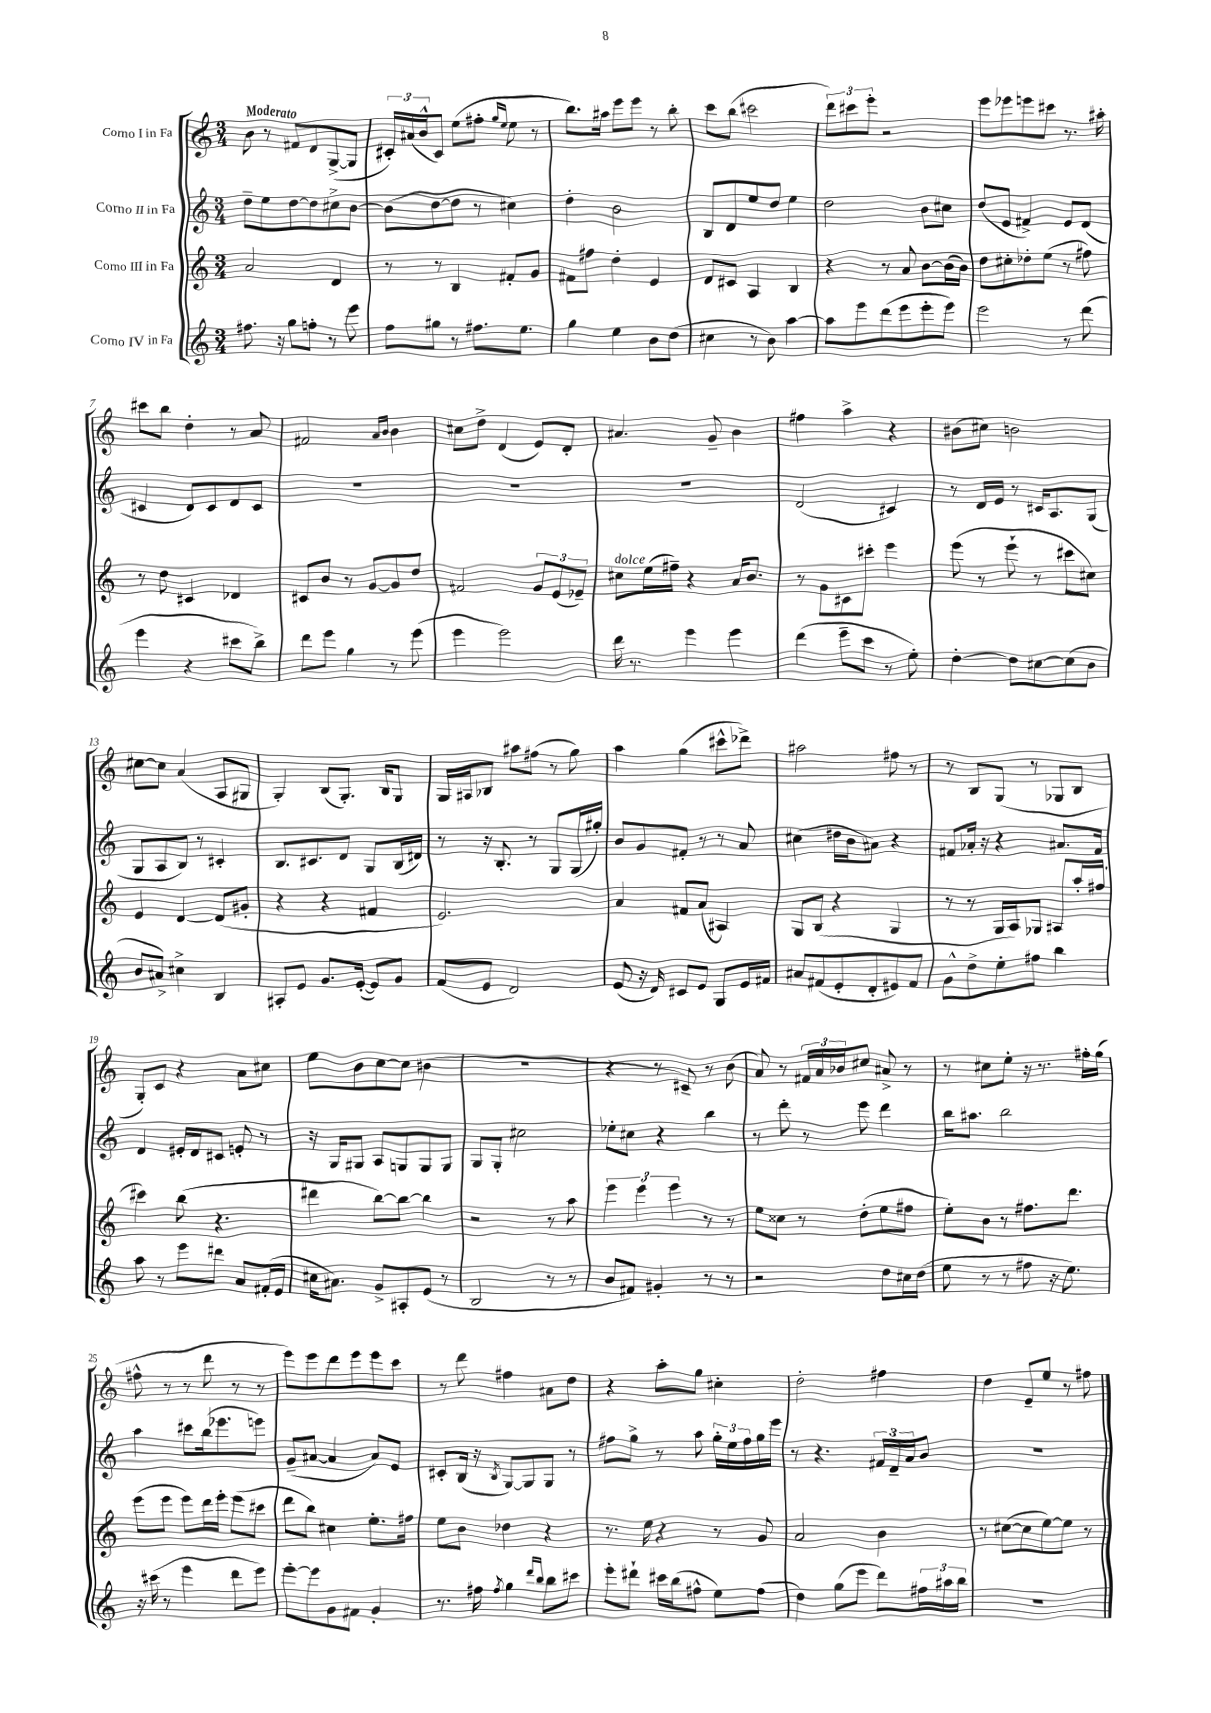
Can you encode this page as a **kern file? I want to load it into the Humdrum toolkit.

**kern	**kern	**kern	**kern
*part4	*part3	*part2	*part1
*staff4	*staff3	*staff2	*staff1
*I"Corno IV in Fa	*I"Corno III in Fa	*I"Corno II in Fa	*I"Corno I in Fa
*clefG2	*clefG2	*clefG2	*clefG2
*k[]	*k[]	*k[]	*k[]
*M3/4	*M3/4	*M3/4	*M3/4
=1	=1	=1	=1
!	!	!	!LO:TX:a:B:t=Moderato
8.ff#X\	2a/	8dd~\L	8b\
.	.	8ee\	8r
16r	.	.	.
8gg\L	.	[8dd\	8f#X/L
8ffn'\J	.	8dd\]	8d/
8r	4d/	8cc#X^\	([8G^/
8eee\	.	[8b\J	8G/J]
=2	=2	=2	=2
8ff\L	8r	(8b\L]	24c#X'/LL)
.	.	.	(24a#X/
.	.	.	24b^^/J
8gg#X\J	8r	[8dd\	8c#/J)
8r	4B/	8dd\J]	(8ee\L
8.ff#X\L	.	8r	8ff#X'\J
.	.	.	16qqgg/LL
.	.	.	16qqee/JJ
.	8f#X'/L	4cc#X\)	8ee\
8.ee\J	.	.	.
.	8g/J	.	8r
=3	=3	=3	=3
4gg\	8f#X\L	4dd'\	8.bb\L)
.	8ff#X\J	.	.
.	.	.	16aa#X\Jk
4ee\	4dd'\	2b\	8eee\L
.	.	.	8eee\J
8b\L	4e/	.	8r
(8dd\J	.	.	8bb'\
=4	=4	=4	=4
4cc#X\	8d/L	8B/L	8ccc\L
.	8c#X/J	8d/	(8bb\J
8r	4A/	8ee/	2ccc#X\
8b\)	.	8dd/J	.
[4aa\	4B/	4ee\	.
=5	=5	=5	=5
8aa\L]	4r	2dd\	12ddd\L)
.	.	.	12ccc#X\
8eee\	.	.	.
.	.	.	12eee'\J
(8ddd\	8r	.	2r
8eee\	8a/	.	.
8eee'\	[8b\L	8b\L	.
8eee\J)	(16b\L]	8cc#X\J	.
.	16b\JJ)	.	.
=6	=6	=6	=6
2eee\	8dd\L	(8dd/L	8eee\L
.	8cc#X'\	8e/J	8eee-X\
.	8dd-X'\	4f#X^/)	8eeen\
.	(8ee\J	.	8ccc#X\J
8r	8r	8e/L	8.r
(8ddd\	8ff#X\)	(8d/J	.
.	.	.	16aa#X'\
!!LO:LB:g=z
=7	=7	=7	=7
4eee\	8r	4c#X/	8ccc#X\L
.	8dd\	.	8bb\J
4r	4c#X/	8d/L)	4dd'\
.	.	8c#/	.
8ccc#X\L	4d-X/	8d/	8r
8bb^\J)	.	8c#/J	8a/
=8	=8	=8	=8
8ddd\L	8c#X/L	2.r	2f#X/
8eee\J	8b/J	.	.
4gg\	8r	.	.
.	[8g/L	.	.
.	.	.	16qqa/LL
.	.	.	16qqb/JJ
8r	8g/]	.	4b\
(8eee\	8dd/J	.	.
=9	=9	=9	=9
4eee\	2f#X/	2.r	8cc#X\L
.	.	.	8dd^\J
2eee\)	.	.	(4d/
.	12g/L	.	8e/L)
.	(12e/	.	.
.	.	.	8d'/J
.	12e-X~/J)	.	.
=10	=10	=10	=10
!	!LO:TX:a:i:t=dolce	!	!
16ddd\	8cc#X\L	2.r	4.a#X/
8.r	.	.	.
.	(16ee\L	.	.
.	16ff#X~\JJ)	.	.
4eee\	4r	.	.
.	.	.	8g~/
4eee\	16a/KL	.	4b\
.	8.b/J	.	.
=11	=11	=11	=11
(4ddd\	8r	(2d/	4ff#X\
.	8g\L	.	.
8eee~\L	8c#X\	.	4aa^\
8ccc\J	8ccc#X'\J	.	.
8r	4eee\	4c#X/)	4r
8ee'\)	.	.	.
=12	=12	=12	=12
[4dd'\	(8eee\	8r	(8b#X\L
.	8r	16d/LL	8cc#X\J)
.	.	16e/JJ	.
8dd\L]	8eee`\	8r	2bn\
[8cc#X\	8r	16c#X/KL	.
.	.	8.A/	.
(8cc#\]	8ccc#X\L	.	.
8b\J	8cc#X\J)	(8G/J	.
!!LO:LB:g=z
=13	=13	=13	=13
8b/L	4e/	8G/L	[8cc#X\L
8a#X^/J)	.	8A/	8cc#\J]
4cc#X^\	[4d/	8B/J)	(4a/
.	.	8r	.
4B/	(8d/L]	4c#X'/	8A/L
.	8g#X'/J	.	8G#X/J
=14	=14	=14	=14
8A#X'/L	4r	8.B/L	4G'/)
8e/J	.	.	.
.	.	8.c#X/	.
8.g/L	4r	.	(8B/L
.	.	8d/J	8.G'/J)
([16e'/Jk	.	.	.
8e/L])	4f#X/	8G/L	.
.	.	.	16B/KL
8g/J	.	(16B/L	8G/J
.	.	16d#X/JJ)	.
=15	=15	=15	=15
(8f/L	2.e/)	8r	16G/LL
.	.	.	16A#X/J
8e/J	.	16r	8B-X/J
.	.	8.B'/	.
2d/)	.	.	8aa#X\L
.	.	8r	(8ff#X\J
.	.	8G/L	8r
.	.	(16G/L	8gg\)
.	.	16gg#X'/JJ)	.
=16	=16	=16	=16
(8e/	4a/	8b/L	4aa\
16r	.	8g/	.
16d/)	.	.	.
8c#X/L	8f#X/L	8f#X'/J	(4gg\
8e/J	(8a/J	8r	.
8G/L	4A#X/)	8r	8ccc#X^^\L
16e/L	.	8a/	8ddd-X^\J)
16f#X/JJ	.	.	.
=17	=17	=17	=17
8a#X/L	8G/L	(4cc#X\	2aa#X\
(8f#X/	(8B/J	.	.
8e'/	4r	16dd#X\LL	.
.	.	16b\J	.
8d'/	.	8a#X\J)	.
8e#X/)	4G/	4r	8ff#X\
8f#/J	.	.	8r
=18	=18	=18	=18
8g^^\L	8r	8f#X/L	8r
8dd^\	8r	16a-X'/Jk	8B/L
.	.	16r	.
8ee'\	16G/LL	4r	(8G/J
.	16A/J)	.	.
8ff#X\J	8G-X/J	.	8r
4bb\	8A#X/L	8.a#X/L	8G-X/L
.	16aa'/L	.	8B/J
.	(16ff#X/JJ	16f#/Jk	.
!!LO:LB:g=z
=19	=19	=19	=19
8aa\	4ccc#X\)	4d/	8G'/L)
8r	.	.	8c/J
8eee\L	(8bb\	16e#X'/LL	4r
.	.	16d/J	.
8ddd#X\J	4.r	8c#X/J	.
8a/L	.	8en'/	8a\L
(16f#X'/L	.	8r	8cc#X\J
16e/JJ	.	.	.
=20	=20	=20	=20
16cc#X\KL	4ddd#X\	16r	8ee\L
8.a#X\J)	.	16G/KL	.
.	.	8G#X/J	8b\
8g^/L	[8bb\L)	8A/L	[8cc\
8A#X'/	8bb\J_	8Gn/	8cc\J]
(8e/J	4bb\]	8G/	(4b#X\
8r	.	8G/J	.
=21	=21	=21	=21
2B/	2r	8G/L	2.r
.	.	8G'/J	.
.	.	2cc#X\	.
8r	8r	.	.
8r	8aa\	.	.
=22	=22	=22	=22
8b/L	6eee\	8ee-X'\L	4r
8f#X/J)	.	8cc#X\J	.
.	6eee\	.	.
4g#X'/	.	4r	8r
.	6eee\	.	.
.	.	.	8c#X~/)
8r	8r	4bb\	8r
8r	8r	.	(8b\
=23	=23	=23	=23
2r	8ee\L	8r	8a/)
.	8cc##X\J	8ddd'\	8r
.	8r	8r	24f#X/LL
.	.	.	24a/
.	.	.	24b-X/J
.	(8dd'\L	8eee\	8cc#X/J
8dd\L	8ee\	4ddd\	8a#X^/
16cc#X\L	8ff#X\J	.	8r
(16dd\JJ	.	.	.
=24	=24	=24	=24
8ee\	8ee'\L)	16bb\KL	8r
.	.	8.aa#X\J	.
8r	8b\J	.	8cc#X\L
8r	8r	2bb\	8ee'\J
8ff#X\	8.ff#X\L	.	16r
.	.	.	8.r
16r	.	.	.
8.ee\)	8.ddd\J	.	.
.	.	.	16ff#X'\LL
.	.	.	(16gg\JJ
!!LO:LB:g=z
=25	=25	=25	=25
16r	(8eee\L	4aa\	8ff#X^^\
(16ccc#X\	.	.	.
8r	8eee\J	.	8r
4eee\	8eee\L)	8ccc#X\L	8r
.	16ddd\L	(16bb\k	8ddd\
.	16eee'\JJ	8.eee-X\	.
8ddd\L	(8eee\L	.	8r
8eee\J)	8ccc#X\J	8eeen\J)	8r
=26	=26	=26	=26
[8eee'\L	8ddd\L	(8g~/L	8eee\L)
8eee\]	8bb\J)	[8a#X/J	8eee\
8g\	4cc#X\	4a#/]	8ddd\
8f#X\J	.	.	8eee\
4g'/	8.ee'\L	8a#/L)	8eee\
.	.	8e/J	8ccc\J
.	16ff#X\Jk	.	.
=27	=27	=27	=27
8.r	8ee\L	8c#X'/L	8r
.	8b\J	(16B/Jk	8ddd\
16ff#X\	.	16r	.
8qff#/	.	8qB/	.
4gg\	4dd-X\	[8G/L)	4ff#X\
.	.	8G/]	.
16qqddd/LL	.	.	.
16qqbb/JJ	.	.	.
8bb\L	4r	8G/J	8a#X\L
8ccc#X\J	.	8r	8dd\J
=28	=28	=28	=28
8eee'\L	8.r	8ff#X\L	4r
8ddd#X`\J	.	8gg^\J	.
.	16ee\	.	.
16ccc#X\LL	4r	8r	8aa'\L
(16bb\J	.	.	.
8ff#X^^\J	.	8aa\	8gg\J
8ee\L)	8r	24gg'\LL	4cc#X'\
.	.	24ee\	.
.	.	24ff#\	.
(8ff#\J	8g/	16gg\	.
.	.	16eee\JJ	.
=29	=29	=29	=29
4dd\)	2a/	8r	2dd'\
.	.	4.r	.
(8gg\L	.	.	.
8eee\J	.	.	.
8ddd\L)	4b\	24f#X/LL	4ff#X\
.	.	24d~/	.
.	.	24a/J	.
24ff#X\L	.	8b/J	.
24aa#X\	.	.	.
24bb\JJ	.	.	.
=30	=30	=30	=30
2.r	8r	2.r	4dd\
.	([8cc#X\L	.	.
.	8cc#\]	.	8e~/L
.	[8ee\)	.	8ee/J
.	8ee\J]	.	8r
.	8r	.	8ff#X\
==	==	==	==
*-	*-	*-	*-
